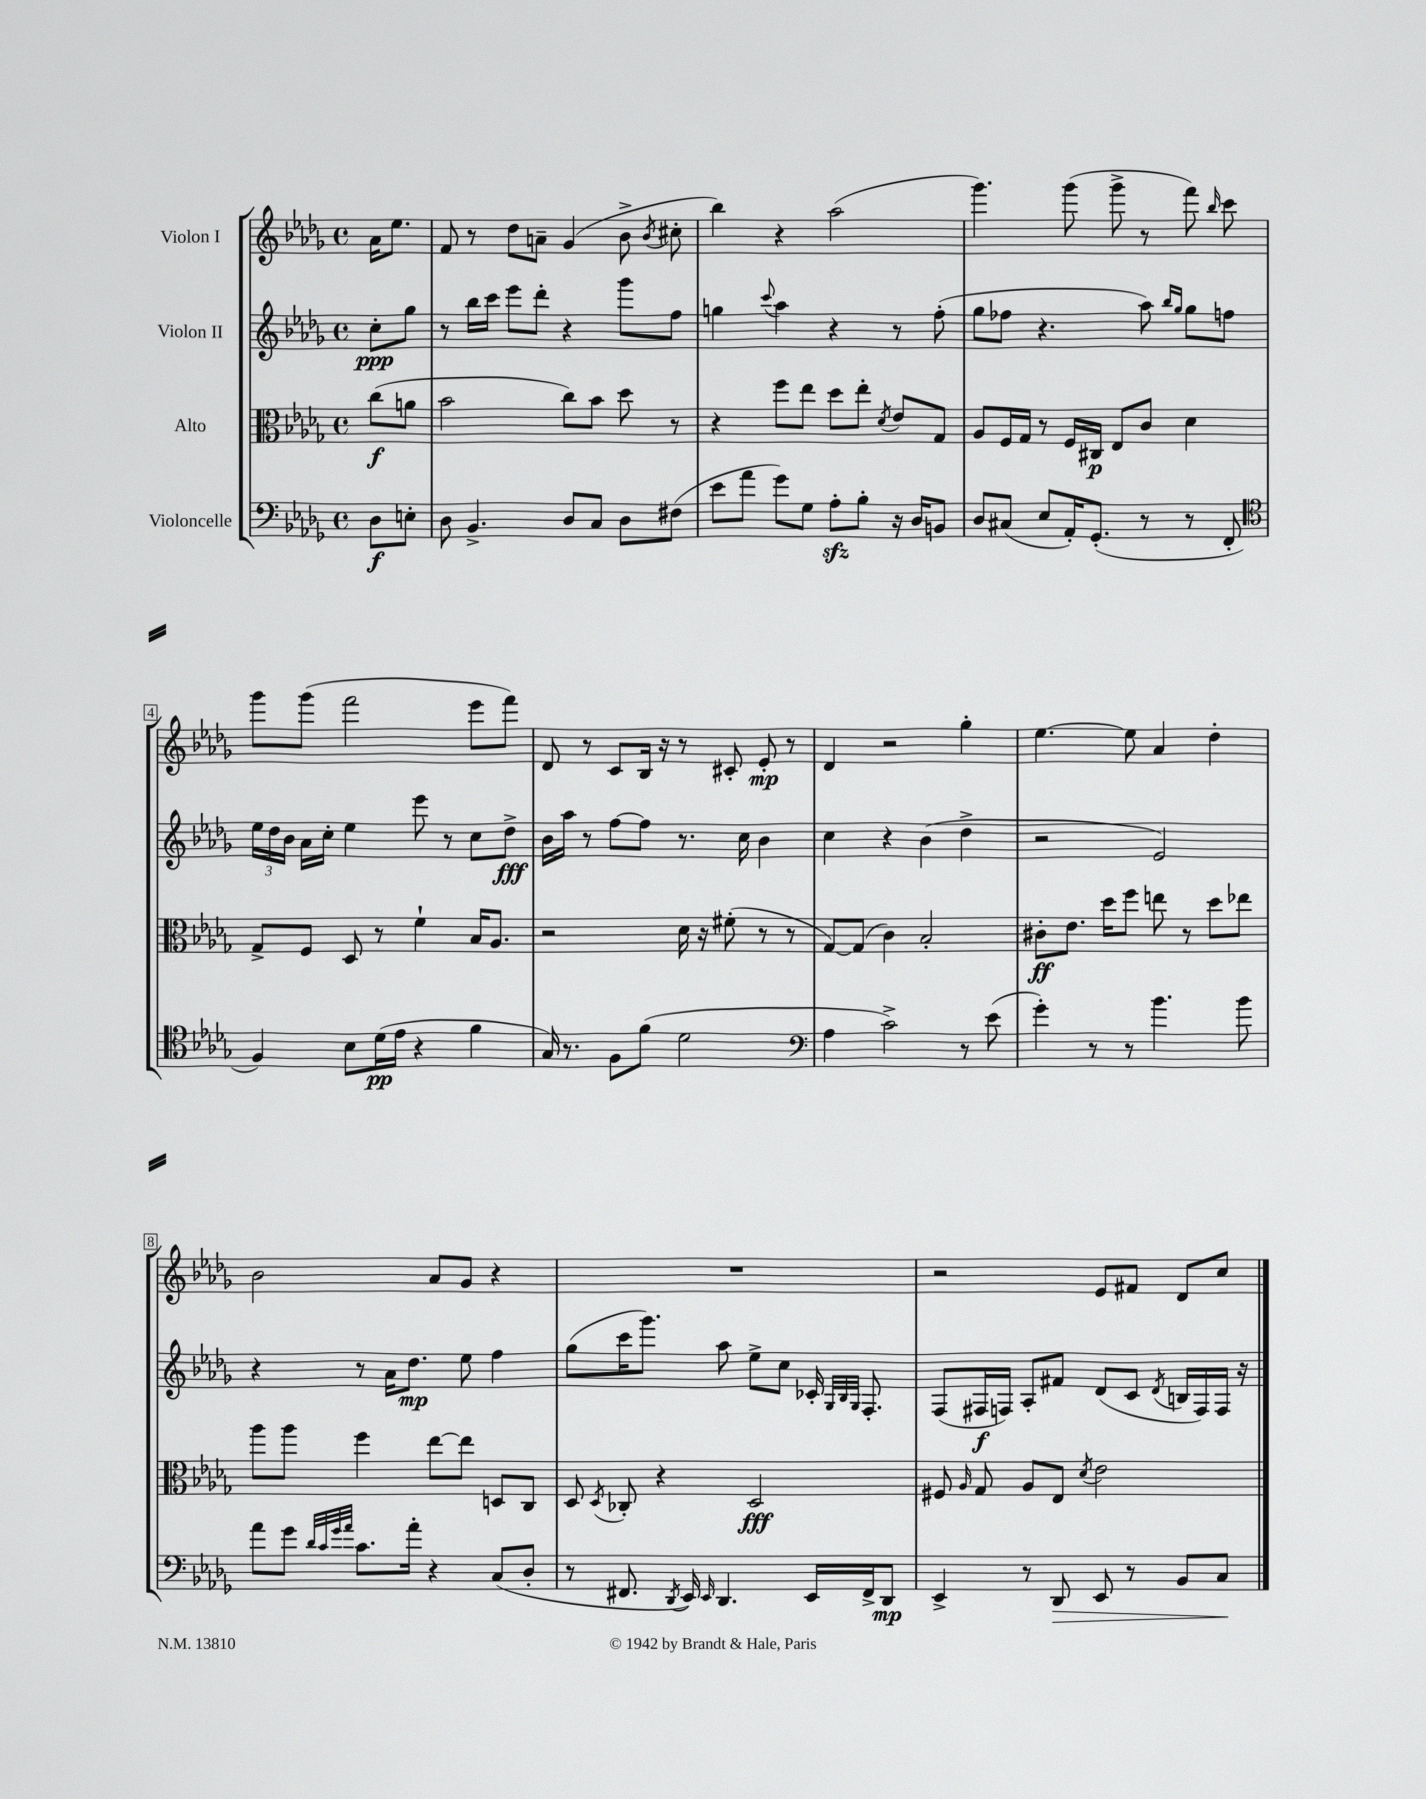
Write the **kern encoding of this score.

**kern	**dynam	**kern	**dynam	**kern	**dynam	**kern	**dynam
*part4	*part4	*part3	*part3	*part2	*part2	*part1	*part1
*staff4	*staff4	*staff3	*staff3	*staff2	*staff2	*staff1	*staff1
*I"Violoncelle	*	*I"Alto	*	*I"Violon II	*	*I"Violon I	*
*clefF4	*	*clefC3	*	*clefG2	*	*clefG2	*
*k[b-e-a-d-g-]	*	*k[b-e-a-d-g-]	*	*k[b-e-a-d-g-]	*	*k[b-e-a-d-g-]	*
*M4/4	*	*M4/4	*	*M4/4	*	*M4/4	*
*met(c)	*	*met(c)	*	*met(c)	*	*met(c)	*
=	=	=	=	=	=	=	=
8D-\L	f	(8cc\L	f	8cc'\L	ppp	16a-\KL	.
.	.	.	.	.	.	8.ee-\J	.
8En'\J	.	8an\J	.	8gg-\J	.	.	.
=1	=1	=1	=1	=1	=1	=1	=1
8D-\	.	2b-\	.	8r	.	8f/	.
4.BB-^/	.	.	.	16bb-\LL	.	8r	.
.	.	.	.	16ccc\JJ	.	.	.
.	.	.	.	8eee-\L	.	8dd-\L	.
.	.	.	.	8ddd-'\J	.	8an~\J	.
8D-/L	.	8cc\L)	.	4r	.	(4g-/	.
8C/J	.	8b-\J	.	.	.	.	.
8D-\L	.	8dd-\	.	8ggg-\L	.	8b-^\	.
.	.	.	.	.	.	8qb-/	.
(8F#X\J	.	8r	.	8ff\J	.	8cc#X'\	.
=2	=2	=2	=2	=2	=2	=2	=2
8e-\L	.	4r	.	4ggn\	.	4bb-\)	.
8a-\J	.	.	.	.	.	.	.
.	.	.	.	8qqccc/	.	.	.
8g-\L)	.	8ff\L	.	4aa-\	.	4r	.
8G-\J	.	8ee-\J	.	.	.	.	.
8A-zz'\L	.	8dd-\L	.	4r	.	(2aa-\	.
8B-'\J	.	8ee-'\J	.	.	.	.	.
.	.	8qd-/	.	.	.	.	.
16r	.	8e-/L	.	8r	.	.	.
16D-/KL	.	.	.	.	.	.	.
8BBn/J	.	8G-/J	.	(8ff'\	.	.	.
=3	=3	=3	=3	=3	=3	=3	=3
8D-/L	.	8A-/L	.	8gg-\L	.	4.ggg-\)	.
(8C#X/J	.	16F/L	.	8ff-X\J	.	.	.
.	.	16G-/JJ	.	.	.	.	.
8E-/L	.	8r	.	4.r	.	.	.
16AA-'/K)	.	16F/LL	.	.	.	(8ggg-\	.
(8.GG-'/J	.	16C#X/JJ	p	.	.	.	.
.	.	8E-/L	.	.	.	8ggg-^\	.
8r	.	8c/J	.	8aa-\)	.	8r	.
.	.	.	.	16qqbb-/LL	.	.	.
.	.	.	.	16qqgg-/JJ	.	.	.
8r	.	4d-\	.	8gg-\L	.	8fff\)	.
.	.	.	.	.	.	16qqbb-/	.
8FF'/	.	.	.	8ffn\J	.	8ccc\	.
!!LO:LB:g=z
=4	=4	=4	=4	=4	=4	=4	=4
*clefC4	*	*	*	*	*	*	*
4F/)	.	8G-^/L	.	24ee-\LL	.	8ggg-\L	.
.	.	.	.	24dd-\	.	.	.
.	.	.	.	24b-\JJ	.	.	.
.	.	8F/J	.	16a-\LL	.	(8ggg-\J	.
.	.	.	.	16cc'\JJ	.	.	.
8B-\L	.	8D-/	.	4ee-\	.	2fff\	.
(16d-\L	pp	8r	.	.	.	.	.
16e-\JJ	.	.	.	.	.	.	.
4r	.	4f`\	.	8eee-\	.	.	.
.	.	.	.	8r	.	.	.
4f\	.	16B-/KL	.	8cc\L	.	8eee-\L	.
.	.	8.A-/J	.	.	.	.	.
.	.	.	.	8dd-^\J	fff	8fff\J)	.
=5	=5	=5	=5	=5	=5	=5	=5
16G-/)	.	2r	.	16b-\LL	.	8d-/	.
8.r	.	.	.	16aa-\JJ	.	.	.
.	.	.	.	8r	.	8r	.
8F\L	.	.	.	[8ff\L	.	8c/L	.
(8f\J	.	.	.	8ff\J]	.	16B-/Jk	.
.	.	.	.	.	.	16r	.
2d-\	.	16d-\	.	8.r	.	8r	.
.	.	16r	.	.	.	.	.
.	.	(8f#X'\	.	.	.	8c#X'/	.
.	.	.	.	16cc\	.	.	.
.	.	8r	.	4b-\	.	8e-'/	mp
.	.	8r	.	.	.	8r	.
=6	=6	=6	=6	=6	=6	=6	=6
*clefF4	*	*	*	*	*	*	*
4A-\	.	[8G-/L)	.	4cc\	.	4d-/	.
.	.	(8G-/J]	.	.	.	.	.
2c^\)	.	4c\)	.	4r	.	2r	.
.	.	2B-'/	.	(4b-\	.	.	.
8r	.	.	.	4dd-^\	.	4gg-'\	.
(8e-\	.	.	.	.	.	.	.
=7	=7	=7	=7	=7	=7	=7	=7
4g-'\)	.	8c#X'\L	ff	2r	.	[4.ee-\	.
.	.	8.e-\J	.	.	.	.	.
8r	.	.	.	.	.	.	.
.	.	16dd-\KL	.	.	.	.	.
8r	.	8ff\J	.	.	.	8ee-\]	.
4.b-\	.	8een\	.	2e-/)	.	4a-/	.
.	.	8r	.	.	.	.	.
.	.	8dd-\L	.	.	.	4dd-'\	.
8b-\	.	8ee-X\J	.	.	.	.	.
!!LO:LB:g=z
=8	=8	=8	=8	=8	=8	=8	=8
8a-\L	.	8aa-\L	.	4r	.	2b-\	.
8g-\J	.	8aa-\J	.	.	.	.	.
32qqd-/LLL	.	.	.	.	.	.	.
32qqc/	.	.	.	.	.	.	.
32qqg-/	.	.	.	.	.	.	.
32qqa-/JJJ	.	.	.	.	.	.	.
8.c\L	.	4ff\	.	8r	.	.	.
.	.	.	.	16a-\KL	.	.	.
16a-'\Jk	.	.	.	8.dd-\J	mp	.	.
4r	.	[8ee-\L	.	.	.	8a-/L	.
.	.	8ee-\J]	.	8ee-\	.	8g-/J	.
(8C/L	.	8Dn/L	.	4ff\	.	4r	.
8D-'/J	.	8C/J	.	.	.	.	.
=9	=9	=9	=9	=9	=9	=9	=9
8r	.	8D-/	.	(8gg-\L	.	1r	.
.	.	8qD-/	.	.	.	.	.
8.FF#X/	.	8C-X'/	.	16ccc\K	.	.	.
.	.	.	.	8.ggg-\J)	.	.	.
.	.	4r	.	.	.	.	.
8qDD-/	.	.	.	.	.	.	.
16EE-/)	.	.	.	.	.	.	.
16qqEE-/	.	.	.	.	.	.	.
4.DD-/	.	.	.	8aa-\	.	.	.
.	.	2D-/	fff	8ee-^\L	.	.	.
.	.	.	.	8cc\J	.	.	.
16EE-/LL	.	.	.	16c-X'/	.	.	.
.	.	.	.	32qqG-/LLL	.	.	.
.	.	.	.	32qqB-/	.	.	.
.	.	.	.	32qqG-/JJJ	.	.	.
16FF#^/J	.	.	.	8.F'/	.	.	.
8DD-/J	mp	.	.	.	.	.	.
=10	=10	=10	=10	=10	=10	=10	=10
4EE-^/	.	8F#X/	.	(8F/L	.	2r	.
.	.	16qqA-/	.	.	.	.	.
.	.	8G-/	.	16F#X/L	f	.	.
.	.	.	.	16Fn/JJ)	.	.	.
8r	.	8A-/L	.	8A-'/L	.	.	.
!	!LO:HP:b	!	!	!	!	!	!
8DD-/	>	8E-/J	.	8f#X/J	.	.	.
.	.	8qd-/	.	.	.	.	.
8EE-/	.	2e-\	.	(8d-/L	.	8e-/L	.
8r	.	.	.	8c/J	.	8f#X/J	.
.	.	.	.	8qd-/	.	.	.
8BB-/L	.	.	.	16Bn/LL	.	8d-/L	.
.	.	.	.	16F/)	.	.	.
8C/J	.	.	.	16F/JJ	.	8cc/J	.
.	.	.	.	16r	.	.	.
.	]	.	.	.	.	.	.
==	==	==	==	==	==	==	==
*-	*-	*-	*-	*-	*-	*-	*-
